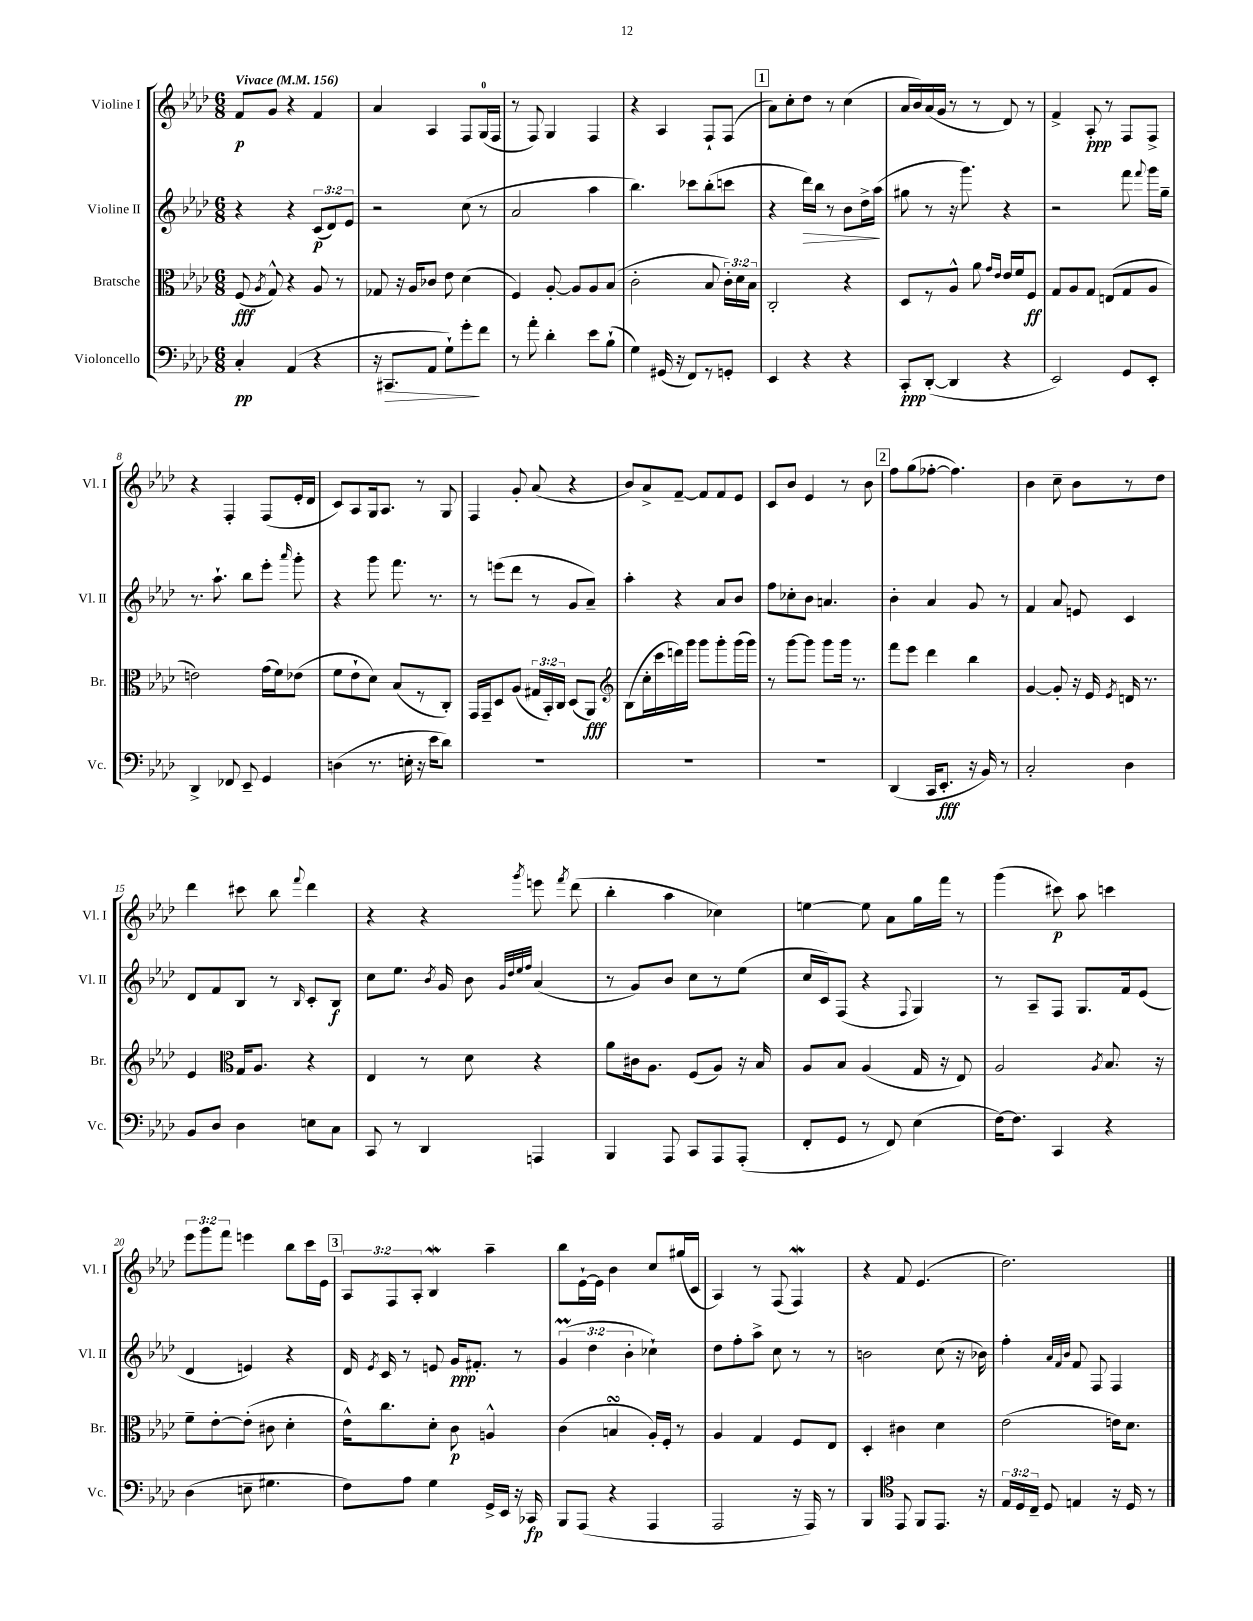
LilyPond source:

<<
\new StaffGroup <<
\new Staff = "s0" \with { instrumentName = "Violine I" shortInstrumentName = "Vl. I" } {
    \clef treble \key aes \major \numericTimeSignature \time 6/8 \override Staff.TupletNumber.text = #tuplet-number::calc-fraction-text \tempo "Vivace" 4 = 156
    \autoBeamOff f'8[\p g'8] r4 f'4 |
    aes'4 aes4 f8[ g16-0( f16] |
    r8 f8) g4 f4 |
    r4 aes4 f8[-! f8]( |
    \mark \markup { \box "1" } aes'8[) c''8-. des''8] r8 c''4( |
    aes'16[ bes'16) aes'16( g'16] r8 r8 des'8) r8 |
    f'4-> aes8-.\ppp r8 f8[ f8]-> |
    r4 f4-. f8[( ees'16-. des'16] |
    c'8[) aes8 g16 aes8.] r8 g8 |
    f4 g'8-. aes'8( r4 |
    bes'8[) aes'8-> f'8]~-- f'8[ f'8 ees'8] |
    c'8[ bes'8] ees'4 r8 bes'8 |
    \mark \markup { \box "2" } f''8[ g''8( fes''8]~-. fes''4.) |
    bes'4 c''8-- bes'8[ r8 des''8] |
    des'''4 cis'''8 bes''8 \appoggiatura { f'''8 } des'''4 |
    r4 r4 \acciaccatura { g'''8 } e'''8 \acciaccatura { f'''8 } des'''8( |
    bes''4-. aes''4 ces''4) |
    e''4~ e''8 aes'8[ g''16 f'''16] r8 |
    g'''4( cis'''8\p) aes''8 c'''4 |
    \tuplet 3/2 { ees'''8[ g'''8 f'''8] } e'''4 bes''8[ c'''16 ees'16] |
    \mark \markup { \box "3" } \tuplet 3/2 { aes8[ f8 aes8]-. } bes4\mordent aes''4-- |
    bes''8[ ees'16~-! ees'16] bes'4 c''8[ gis''16( c'16] |
    aes4) r8 f8( f4\mordent) |
    r4 f'8 ees'4.( |
    des''2.) \bar "|." |
}
\new Staff = "s1" \with { instrumentName = "Violine II" shortInstrumentName = "Vl. II" } {
    \clef treble \key aes \major \numericTimeSignature \time 6/8 \override Staff.TupletNumber.text = #tuplet-number::calc-fraction-text
    \autoBeamOff r4 r4 \tuplet 3/2 { c'8[\p( des'8) ees'8] } |
    r2 c''8( r8 |
    aes'2 aes''4 |
    bes''4.) ces'''8[ bes''8-.( c'''8] |
    \mark \markup { \box "1" } r4 des'''16[\>) bes''16] r8 bes'8[ des''16-> aes''16]\!( |
    gis''8 r8 r16 g'''8.) r4 |
    r2 f'''8 \appoggiatura { f'''8 } g'''16[ g''16]-- |
    r8. aes''8.-! bes''8[ ees'''8]-. \grace { aes'''16 } g'''8-. |
    r4 g'''8 f'''8. r8. |
    r8 e'''8[( des'''8] r8 g'8[ aes'8]--) |
    aes''4-. r4 aes'8[ bes'8] |
    f''8[ ces''8-. bes'8] a'4. |
    \mark \markup { \box "2" } bes'4-. aes'4 g'8 r8 |
    f'4 aes'8 e'8 c'4 |
    des'8[ f'8 bes8] r8 \grace { bes16 } c'8[-. bes8]\f |
    c''8[ ees''8.] \acciaccatura { bes'8 } g'16 bes'8 \grace { g'32[ des''32 ees''32 f''32] } aes'4( |
    r8 g'8[) bes'8] c''8[ r8 ees''8]( |
    c''16[ c'16) f8]( r4 \appoggiatura { f8 } g4) |
    r8 aes8[-- f8] g8.[ f'16 ees'8]( |
    des'4 e'4) r4 |
    \mark \markup { \box "3" } des'16 \acciaccatura { ees'8 } c'16 r8 e'8 g'16[\ppp fis'8.]-. r8 |
    \tuplet 3/2 { g'4\prall( des''4 bes'4-. } ces''4-!) |
    des''8[ f''8-. aes''8]-> c''8 r8 r8 |
    b'2 c''8( r16 bes'16) |
    f''4-. \grace { aes'32[ f'32 bes'32] } f'8 f8 f4 \bar "|." |
}
\new Staff = "s2" \with { instrumentName = "Bratsche" shortInstrumentName = "Br." } {
    \clef alto \key aes \major \numericTimeSignature \time 6/8 \override Staff.TupletNumber.text = #tuplet-number::calc-fraction-text
    \autoBeamOff f8\fff( \acciaccatura { aes8 } g8-^) r4 aes8 r8 |
    ges8 r16 aes16[ ces'8] ees'8 des'4( |
    f4) aes8~-. aes8[ aes8 bes8]( |
    c'2-. bes8 \tuplet 3/2 { c'16[-.) des'16 bes16] } |
    \mark \markup { \box "1" } c2-. r4 |
    des8[ r8 aes8]-^ aes'8 \grace { g'16[ ees'16] } ees'16[ f'16 f8]\ff |
    g8[ aes8 g8] e8[( g8 aes8] |
    e'2) g'16[( f'16) ees'8]( |
    f'8[ ees'8-! des'8]) bes8[( r8 c8]-.) |
    g,16[ g,16-- des8 aes8]( \tuplet 3/2 { gis16[ bes,16-.) c16] } des8[( aes,8]\fff) |
    \clef treble bes8[( c''16-. c'''16 d'''16) g'''16] g'''8[ g'''8-. g'''16( g'''16]) |
    r8 g'''8[~ g'''8] g'''8[ g'''16] r8. |
    \mark \markup { \box "2" } f'''8[ ees'''8] des'''4 bes''4 |
    g'4~ g'8-. r16 ees'16 \acciaccatura { ees'8 } d'16 r8. |
    ees'4 \clef alto g16[ aes8.] r4 |
    ees4 r8 des'8 r4 |
    aes'8[ cis'16 aes8.] f8[( aes8]) r16 bes16 |
    aes8[ bes8] aes4( g16 r16 ees8) |
    aes2 \acciaccatura { aes8 } bes8. r16 |
    f'8[-- ees'8~-. ees'8]-.( cis'8 des'4-. |
    \mark \markup { \box "3" } ees'16[-^) c''8. des'8]-. c'8\p a4-^ |
    c'4( b4\turn aes16[-.) f16]-. r8 |
    aes4 g4 f8[ ees8] |
    des4-. cis'4 des'4 |
    ees'2( e'16[) des'8.] \bar "|." |
}
\new Staff = "s3" \with { instrumentName = "Violoncello" shortInstrumentName = "Vc." } {
    \clef bass \key aes \major \numericTimeSignature \time 6/8 \override Staff.TupletNumber.text = #tuplet-number::calc-fraction-text
    \autoBeamOff c4-.\pp aes,4( r4 |
    r16 cis,8.[\> aes,8] g8[-!) g'8-.\! f'8] |
    r8 aes'8-. des'4-. ees'8[ bes8]-!( |
    g4) gis,16( r16 f,8[) r8 g,8]-. |
    \mark \markup { \box "1" } ees,4 r4 r4 |
    c,8[-.\ppp des,8]~-.( des,4 r4 |
    ees,2) g,8[ ees,8]-. |
    des,4-> fes,8 ees,8-- g,4 |
    d4( r8. e16-. r16 ees'16[ des'8]) |
    R2. |
    R2. |
    R2. |
    \mark \markup { \box "2" } des,4( c,16[ ees,8.]-.\fff r16 bes,16) r8 |
    c2-. des4 |
    bes,8[ des8] des4 e8[ c8] |
    c,8 r8 des,4 a,,4 |
    bes,,4 aes,,8 c,8[ aes,,8 aes,,8]-.( |
    f,8[-. g,8] r8 f,8) ees4( |
    f16[~) f8.] c,4 r4 |
    des4( e8-- gis4. |
    \mark \markup { \box "3" } f8[) aes8] g4 g,16[-> ees,16] r16 ces,16\fp |
    bes,,8[ aes,,8]( r4 aes,,4 |
    aes,,2 r16 aes,,16) r8 |
    bes,,4 \clef tenor ees,8 f,8[ ees,8.] r16 |
    \tuplet 3/2 { ees16[ des16 c16]-- } des8 e4 r16 des16 r8 \bar "|." |
}
>>
>>
